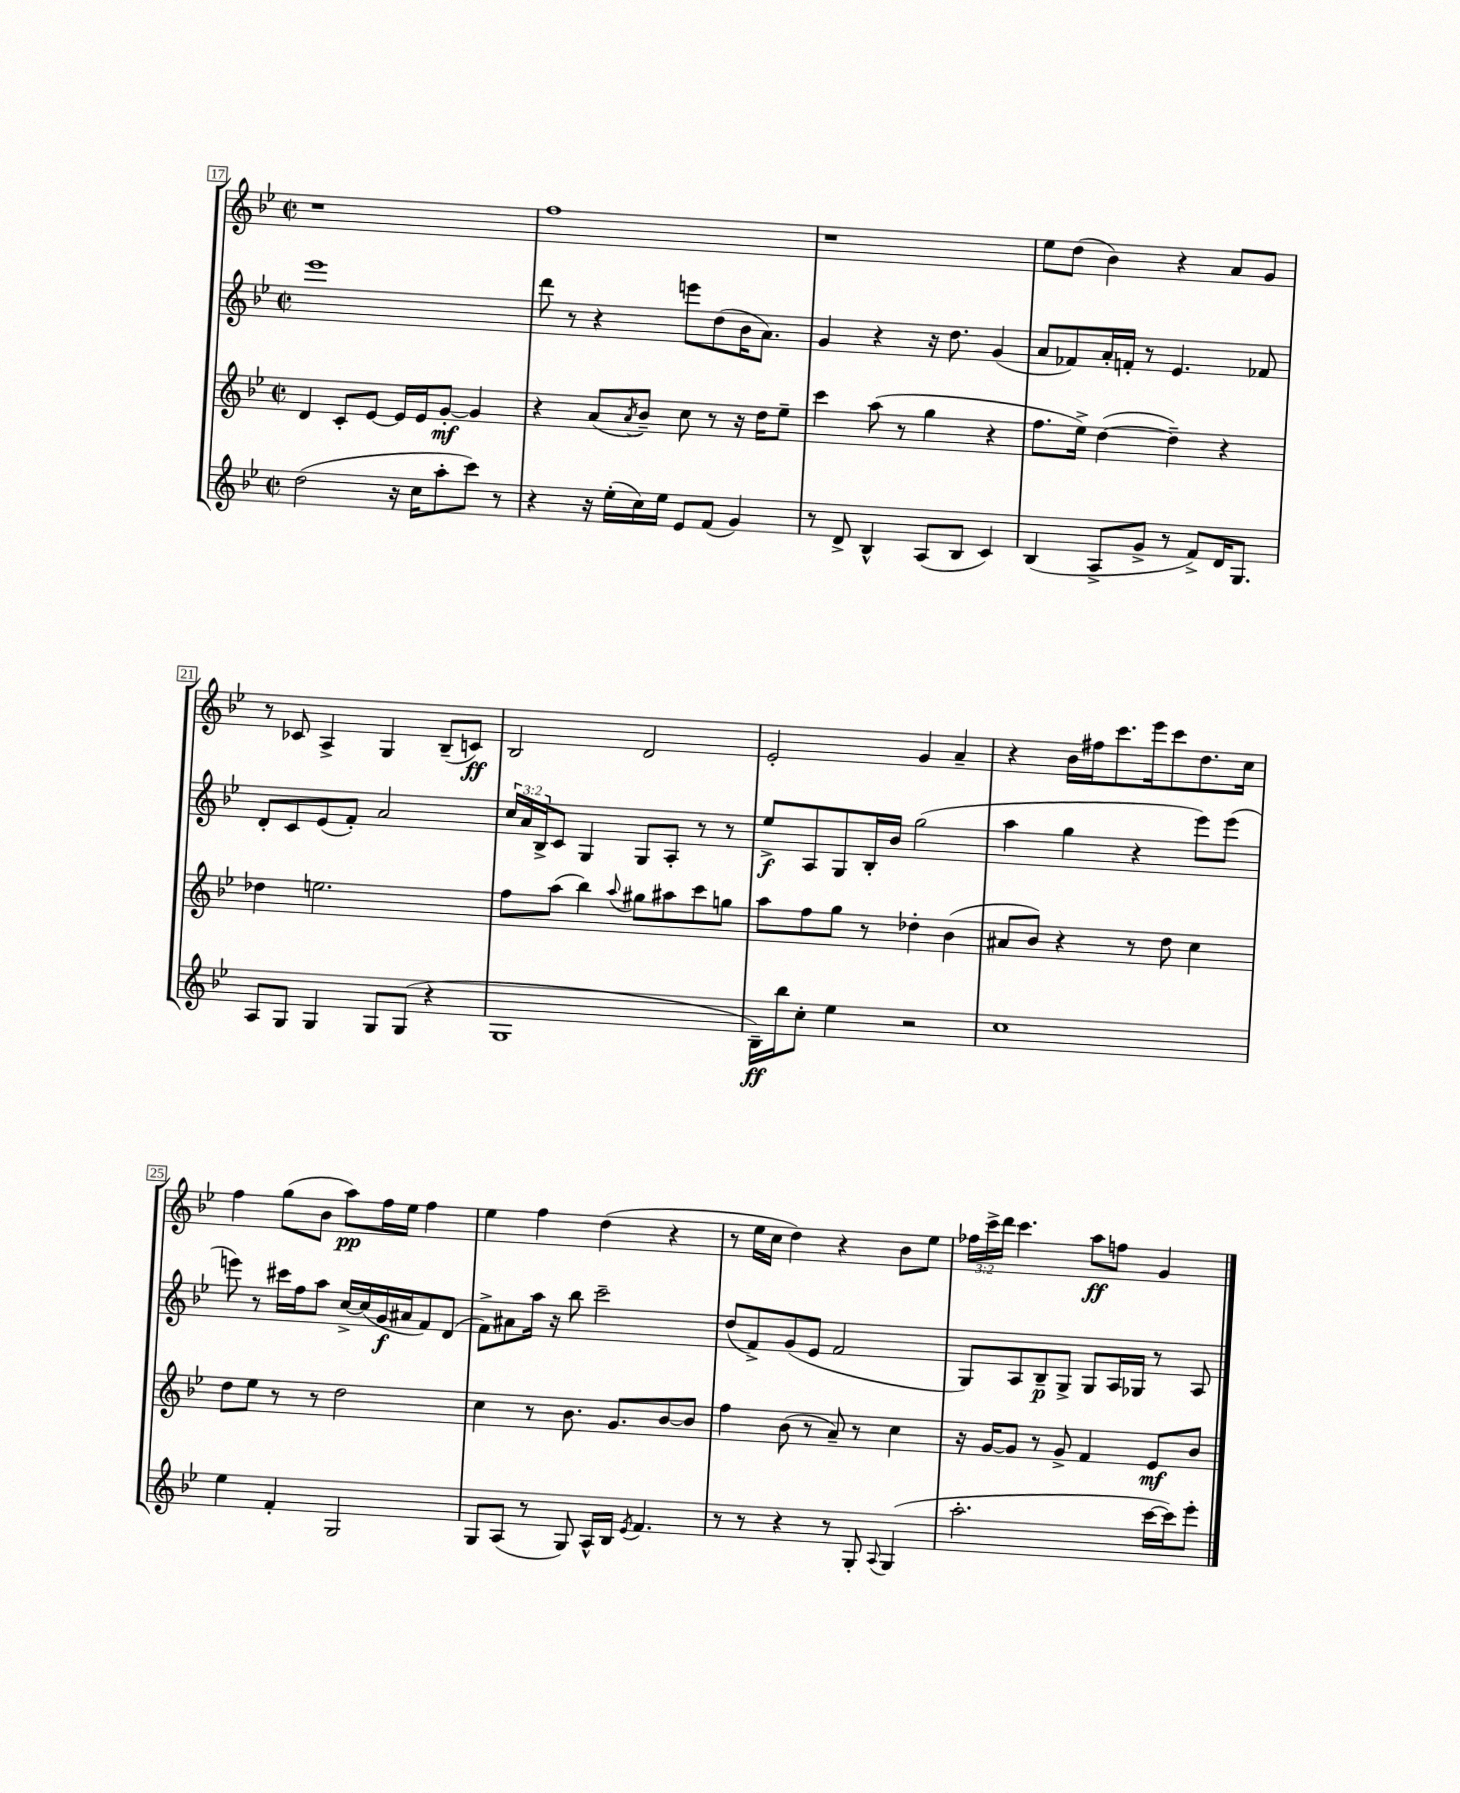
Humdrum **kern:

**kern	**kern	**kern	**kern
*staff4	*staff3	*staff2	*staff1
*clefG2	*clefG2	*clefG2	*clefG2
*k[b-e-]	*k[b-e-]	*k[b-e-]	*k[b-e-]
*M2/2	*M2/2	*M2/2	*M2/2
*met(c|)	*met(c|)	*met(c|)	*met(c|)
(2dd	4d	1eee-	1r
.	8c'	.	.
.	[8e-	.	.
16r	16e-]	.	.
16cc	16e-	.	.
8aa'	[8g'	.	.
8ccc)	4g]	.	.
8r	.	.	.
=	=	=	=
4r	4r	8ddd	1ff
.	.	8r	.
16r	(8a	4r	.
(16ee-'	.	.	.
.	8qa	.	.
16cc)	8b-~)	.	.
16ee-	.	.	.
8e-	8cc	8eee	.
(8f	8r	(8dd	.
4g)	16r	16b-	.
.	16dd	8.a)	.
.	8ee-~	.	.
=	=	=	=
8r	4ccc	4g	1r
8d^	.	.	.
4B-^^	(8aa	4r	.
.	8r	.	.
(8A	4gg	16r	.
.	.	8.dd	.
8B-	.	.	.
4c)	4r	(4g	.
=	=	=	=
(4B-	8.ff	8a	8ee-
.	.	8f-)	(8dd
.	16ee-^)	.	.
8A^	([4dd	16a'	4b-)
.	.	16f'	.
8g^	.	8r	.
8r	4dd~])	4.e-	4r
8f^)	.	.	.
16d	4r	.	8a
8.G	.	.	.
.	.	8f-	8g
=	=	=	=
8A	4dd-	8d'	8r
8G	.	8c	8c-
4G	2.ee	(8e-	4A^
.	.	8f')	.
8G	.	2a	4G
(8G	.	.	.
4r	.	.	(8B-~
.	.	.	8c)
=	=	=	=
1G	8ff	24cc	2B-
.	.	24a	.
.	.	24B-^	.
.	(8aa	8c	.
.	4bb-)	4G	.
.	8qqaa	.	.
.	8gg#	8G	2d
.	8aa#	8A'	.
.	8ccc	8r	.
.	8gg	8r	.
=	=	=	=
16B-~)	8aa	8ee-^	2e-'
16bb-	.	.	.
8cc'	8ff	8A	.
4ee-	8gg	8G	.
.	8r	16B-'	.
.	.	16b-	.
2r	4dd-'	(2gg	4g
.	(4b-	.	4a~
=	=	=	=
1cc	8a#	4aa	4r
.	8b-)	.	.
.	4r	4gg	16b-
.	.	.	16ff#
.	.	.	8.ccc
.	8r	4r	.
.	.	.	16eee-
.	8dd	.	8ccc
.	4cc	8eee-)	8.dd
.	.	(8eee-	.
.	.	.	16cc
=	=	=	=
4ee-	8dd	8eee)	4ff
.	8ee-	8r	.
4f'	8r	16ccc#	(8gg
.	.	16ff	.
.	8r	8aa	8b-
2G	2dd	[16cc^	8aa)
.	.	(16cc]	.
.	.	16g	16ff
.	.	16a#	16ee-
.	.	8f)	4ff
.	.	(8d	.
=	=	=	=
8G	4cc	8f^)	4ee-
(8A	.	8a#	.
8r	8r	16aa	4ff
.	.	16r	.
8G)	8.b-	8bb-	.
16A^^	.	2ccc~	(4dd
16B-	8.g	.	.
8qe-	.	.	.
4.f	.	.	.
.	[8b-	.	4r
.	8b-]	.	.
=	=	=	=
8r	4ff	(8dd	8r
8r	.	8f^)	16ee-
.	.	.	16cc
4r	(8b-	(8g	4dd)
.	8r	8e-	.
8r	8a~)	2f	4r
8G'	8r	.	.
8qqA	.	.	.
(4G	4cc	.	8b-
.	.	.	8ee-
=	=	=	=
2.aa'	16r	8G)	24ff-
.	.	.	24ccc^
.	[16g	.	.
.	.	.	24ddd
.	8g]	8A	4.ccc
.	8r	8B-~	.
.	8g^	8G^	.
.	4f	8G	8aa
.	.	16A	8ff
.	.	16G-	.
[16ccc	8e-	8r	4g
16ccc])	.	.	.
8eee-'	8b-	8A	.
==	==	==	==
*-	*-	*-	*-
